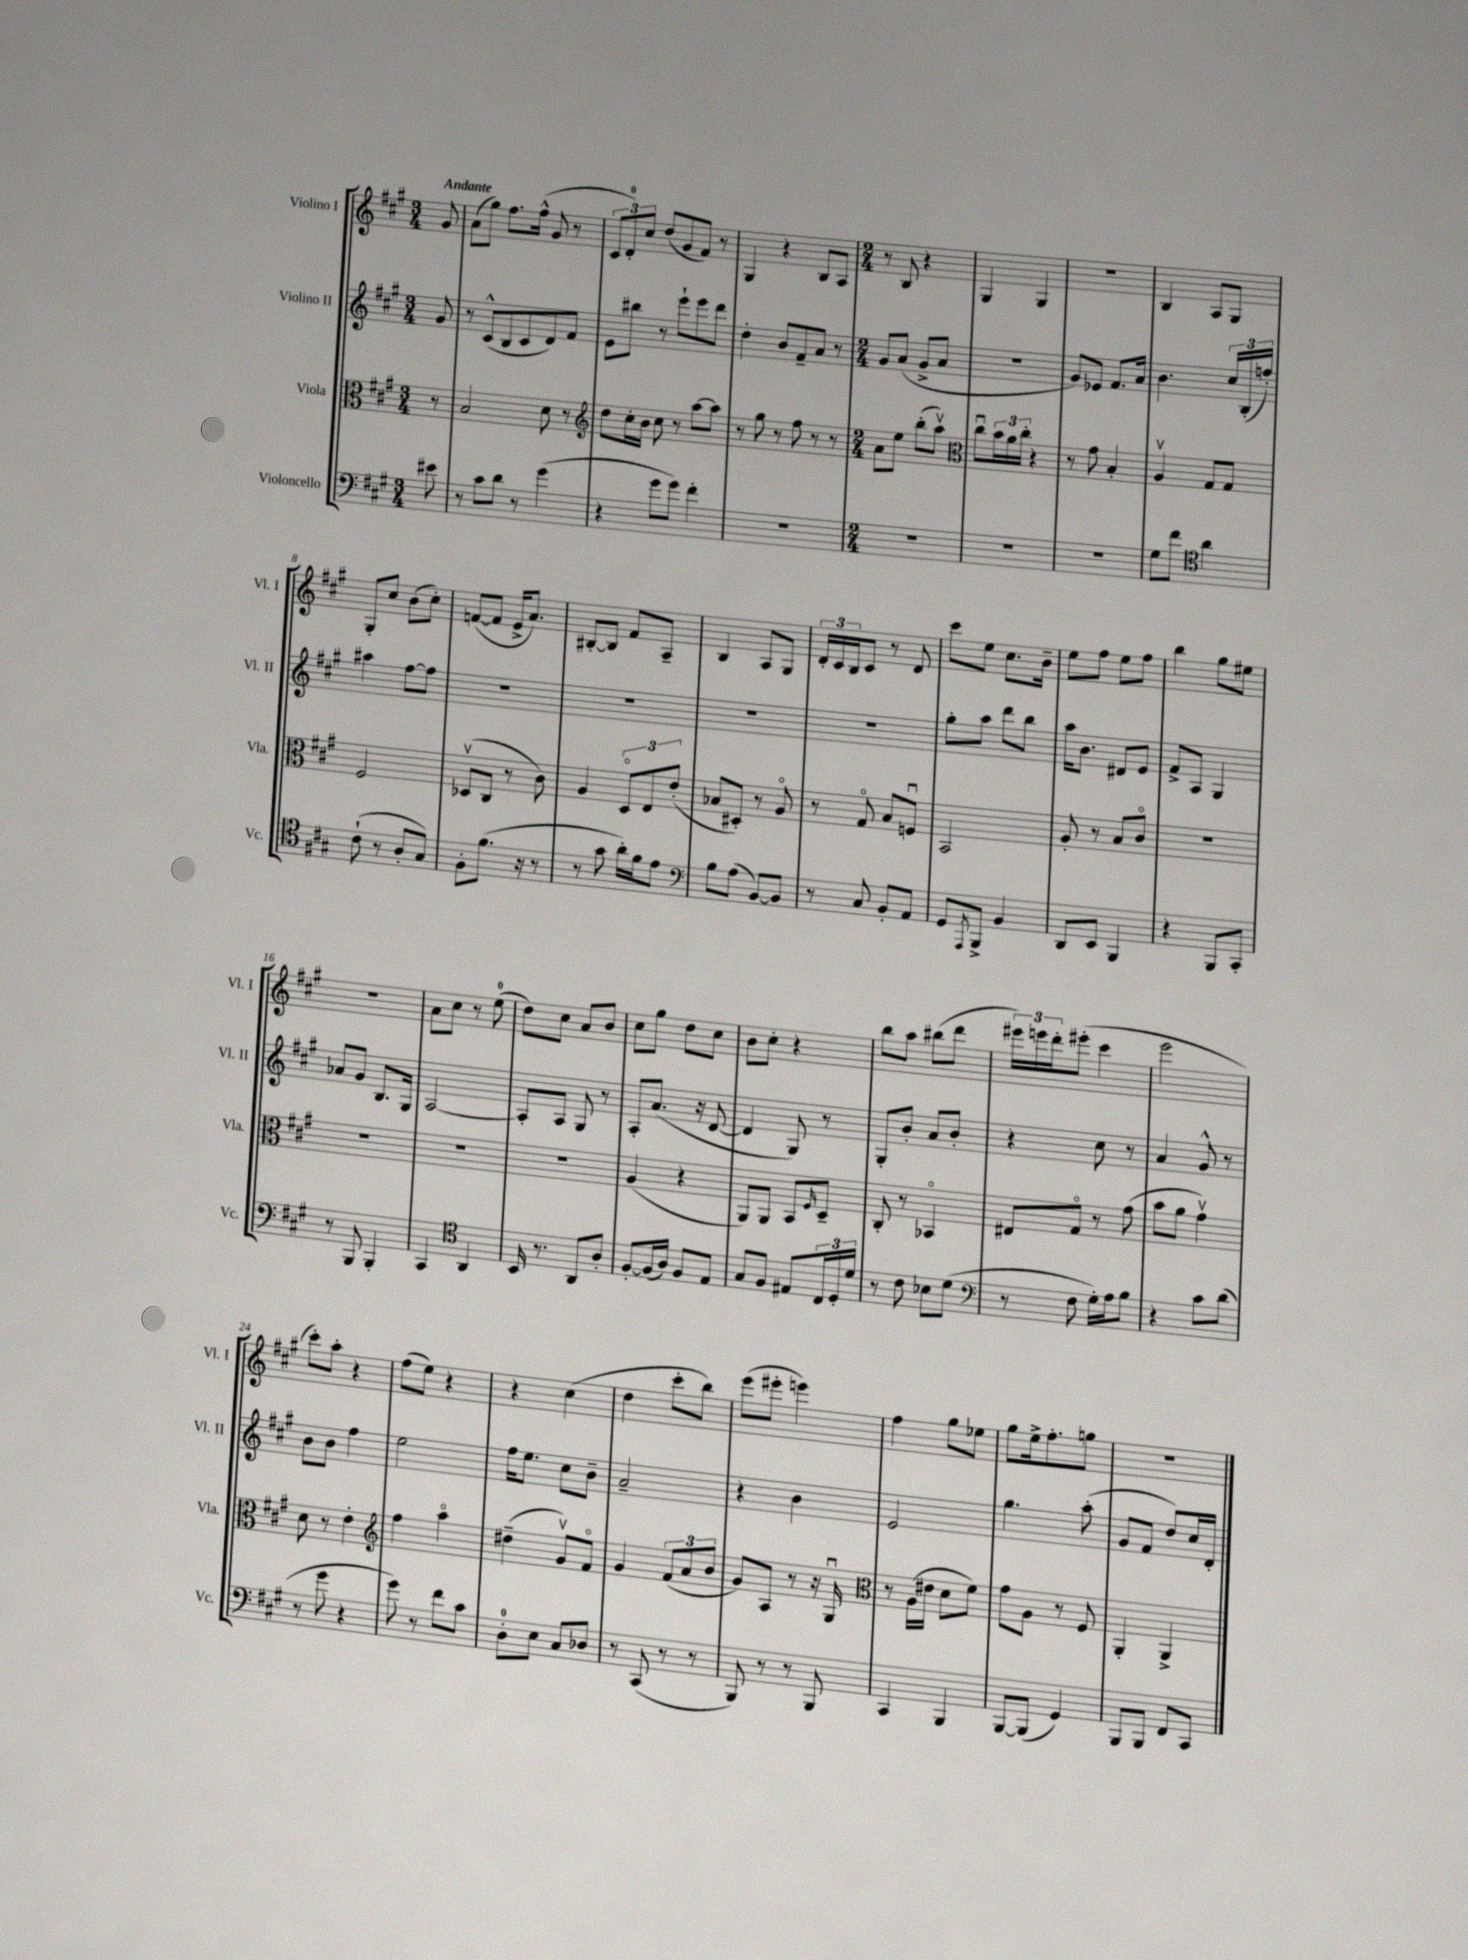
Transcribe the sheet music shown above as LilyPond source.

<<
\new StaffGroup <<
\new Staff = "s0" \with { instrumentName = "Violino I" shortInstrumentName = "Vl. I" } {
    \clef treble \key a \major \numericTimeSignature \time 3/4 \partial 8 \tempo "Andante"
    gis'8 |
    a'8( gis''8) fis''8. fis''16-^( gis'8 r8 |
    \tuplet 3/2 { cis'8 d'8-0-.) cis''8 } d''8( gis'8 fis'8) r8 |
    gis4 r4 b8 a8 |
    \numericTimeSignature \time 2/4 r8 b8 r4 |
    gis4 gis4 |
    r2 |
    b4 a8 gis8 |
    gis8-. cis''8 b'8( cis''8-.) |
    f'8~( f'8 e'16-> a'8.) |
    bis8~-. bis8 fis'8 a8-- |
    b4 a8 gis8 |
    \tuplet 3/2 { d'16-. cis'16 b16 } cis'8 r8 d'8 |
    cis'''8 e''8 cis''8. b'16-- |
    e''8 fis''8 e''8 fis''8 |
    b''4 gis''8 eis''8 |
    r2 |
    a'8 cis''8 r8 e''8-0( |
    d''8) cis''8 a'8 b'8 |
    cis''8 gis''8 d''8 cis''8 |
    b'8 cis''8-. r4 |
    b''8 a''8 bis''8( d'''8 |
    \tuplet 3/2 { eis'''16) e'''16 d'''16-. } eis'''8-.( cis'''4 |
    e'''2 |
    cis'''8-.) a''8-. r4 |
    fis''8( e''8) r4 |
    r4 cis''4( |
    d''4 cis'''8-. b''8) |
    e'''8( eis'''8-. e'''4) |
    fis''4 gis''8 ees''8 |
    gis''8 e''16-> fis''8.-. g''8 |
    R2 \bar "|." |
}
\new Staff = "s1" \with { instrumentName = "Violino II" shortInstrumentName = "Vl. II" } {
    \clef treble \key a \major \numericTimeSignature \time 3/4 \partial 8
    gis'8 |
    r8 cis'8-^( b8 cis'8 d'8) fis'8 |
    e'8 bis''8 r8 e'''8-! e'''8 d'''8 |
    d''4-. b'8 fis'8-- a'8 r8 |
    \numericTimeSignature \time 2/4 gis'8 a'8( gis'8-> a'8 |
    r2 |
    gis'8) ees'8 fis'8. a'16 |
    b'4. \tuplet 3/2 { cis''16 b16-.( f''16-.) } |
    ais''4 fis''8~ fis''8 |
    R2 |
    R2 |
    R2 |
    R2 |
    gis''8-. a''8 d'''8 b''8 |
    a''16 b'8. dis'8 e'8 |
    fis'8-> a8 gis4 |
    aes'8 gis'8 b8. gis16 |
    a2~ |
    a8-. a8 gis8 r8 |
    a8-. a'8.( r16 d'8~ |
    d'4 gis8) r8 |
    gis8-. b'8-. a'8 b'8-. |
    r4 cis''8 r8 |
    a'4 gis'8-^ r8 |
    b'8 b'8 fis''4 |
    e''2 |
    fis''16 e''8. cis''8 b'8-- |
    a'2-- |
    r4 b'4 |
    e'2 |
    gis''4. a''8-.( |
    gis'8 fis'8 d''8) cis''16 d'16-. \bar "|." |
}
\new Staff = "s2" \with { instrumentName = "Viola" shortInstrumentName = "Vla." } {
    \clef alto \key a \major \numericTimeSignature \time 3/4 \partial 8
    r8 |
    b2 d'8 r8 |
    \clef treble d''8 cis''16-. b'16 cis''8 r8 a''8~ a''8 |
    r8 gis''8 r8 fis''8 r8 r8 |
    \numericTimeSignature \time 2/4 a'8 e''8 b''8-.( a''8\upbow) |
    \clef alto cis''8\downbow \tuplet 3/2 { b'16 a'16 cis''16-. } r4 |
    r8 gis'8 b4-. |
    a4\upbow gis8 gis8 |
    fis2 |
    des8\upbow( cis8 r8 cis'8) |
    a4 \tuplet 3/2 { d8\flageolet e8 e'8-.( } |
    bes8 dis8-.) r8 a8\flageolet |
    r8 gis8\flageolet b8 f8\downbow |
    b,2 |
    a8-. r8 b8 cis'8\flageolet |
    R2 |
    R2 |
    R2 |
    R2 |
    a4( r4 |
    a,8) a,8 b,8 \grace { fis16 } d8-- |
    cis8-. r8 bes,4\flageolet |
    eis8 gis8\flageolet r8 gis'8( |
    b'8 a'8 gis'4\upbow) |
    d'8 r8 e'4-. |
    \clef treble fis''4 a''4\flageolet |
    dis''4--( gis'8\upbow) fis'8\flageolet |
    gis'4 \tuplet 3/2 { fis'8( a'8 b'8 } |
    gis'8) a8 r8 r16 gis16\downbow |
    \clef alto r8 a16( eis'16 d'8 fis'8) |
    gis'8 a8 r8 fis8 |
    a,4-. a,4-> \bar "|." |
}
\new Staff = "s3" \with { instrumentName = "Violoncello" shortInstrumentName = "Vc." } {
    \clef bass \key a \major \numericTimeSignature \time 3/4 \partial 8
    eis'8 |
    r8 cis'8 d'8 r8 gis'4( |
    r4 gis'8 gis'8) fis'4-. |
    R2. |
    \numericTimeSignature \time 2/4 R2 |
    R2 |
    R2 |
    gis8 fis'8 \clef tenor a'4 |
    cis'8-!( r8 a8-. gis8) |
    fis8-. fis'8.( r16 r8 |
    r8 gis'8 a'16-.) fis'16 e'8 |
    \clef bass b8 a8( b,8~) b,8 |
    r8 cis8 b,8-. a,8 |
    gis,8 \acciaccatura { a,,8 } b,,8-> b,4 |
    d,8 e,8 b,,4 |
    r4 b,,8 cis,8-. |
    r8 b,,8 b,,4-. |
    cis,4 \clef tenor a,4 |
    b,16 r8. a,8 a8-. |
    fis8~-. fis16( a16) fis8 e8 |
    gis8 fis8 eis8 \tuplet 3/2 { cis16 d16-. d'16 } |
    r8 cis'8 bes8 d'8( |
    \clef bass r8 fis8 gis16-.) a16 b8 |
    r4 cis'8 d'8( |
    r8 gis'8 r4 |
    gis'8) r8 fis'8 cis'8 |
    d8-0-. e8 cis8 des8 |
    r8 cis,8( r8 r8 |
    b,,8) r8 r8 b,,8 |
    cis,4 b,,4 |
    b,,8~ b,,8( gis,4) |
    b,,8 b,,8 fis,8 cis,8 \bar "|." |
}
>>
>>
